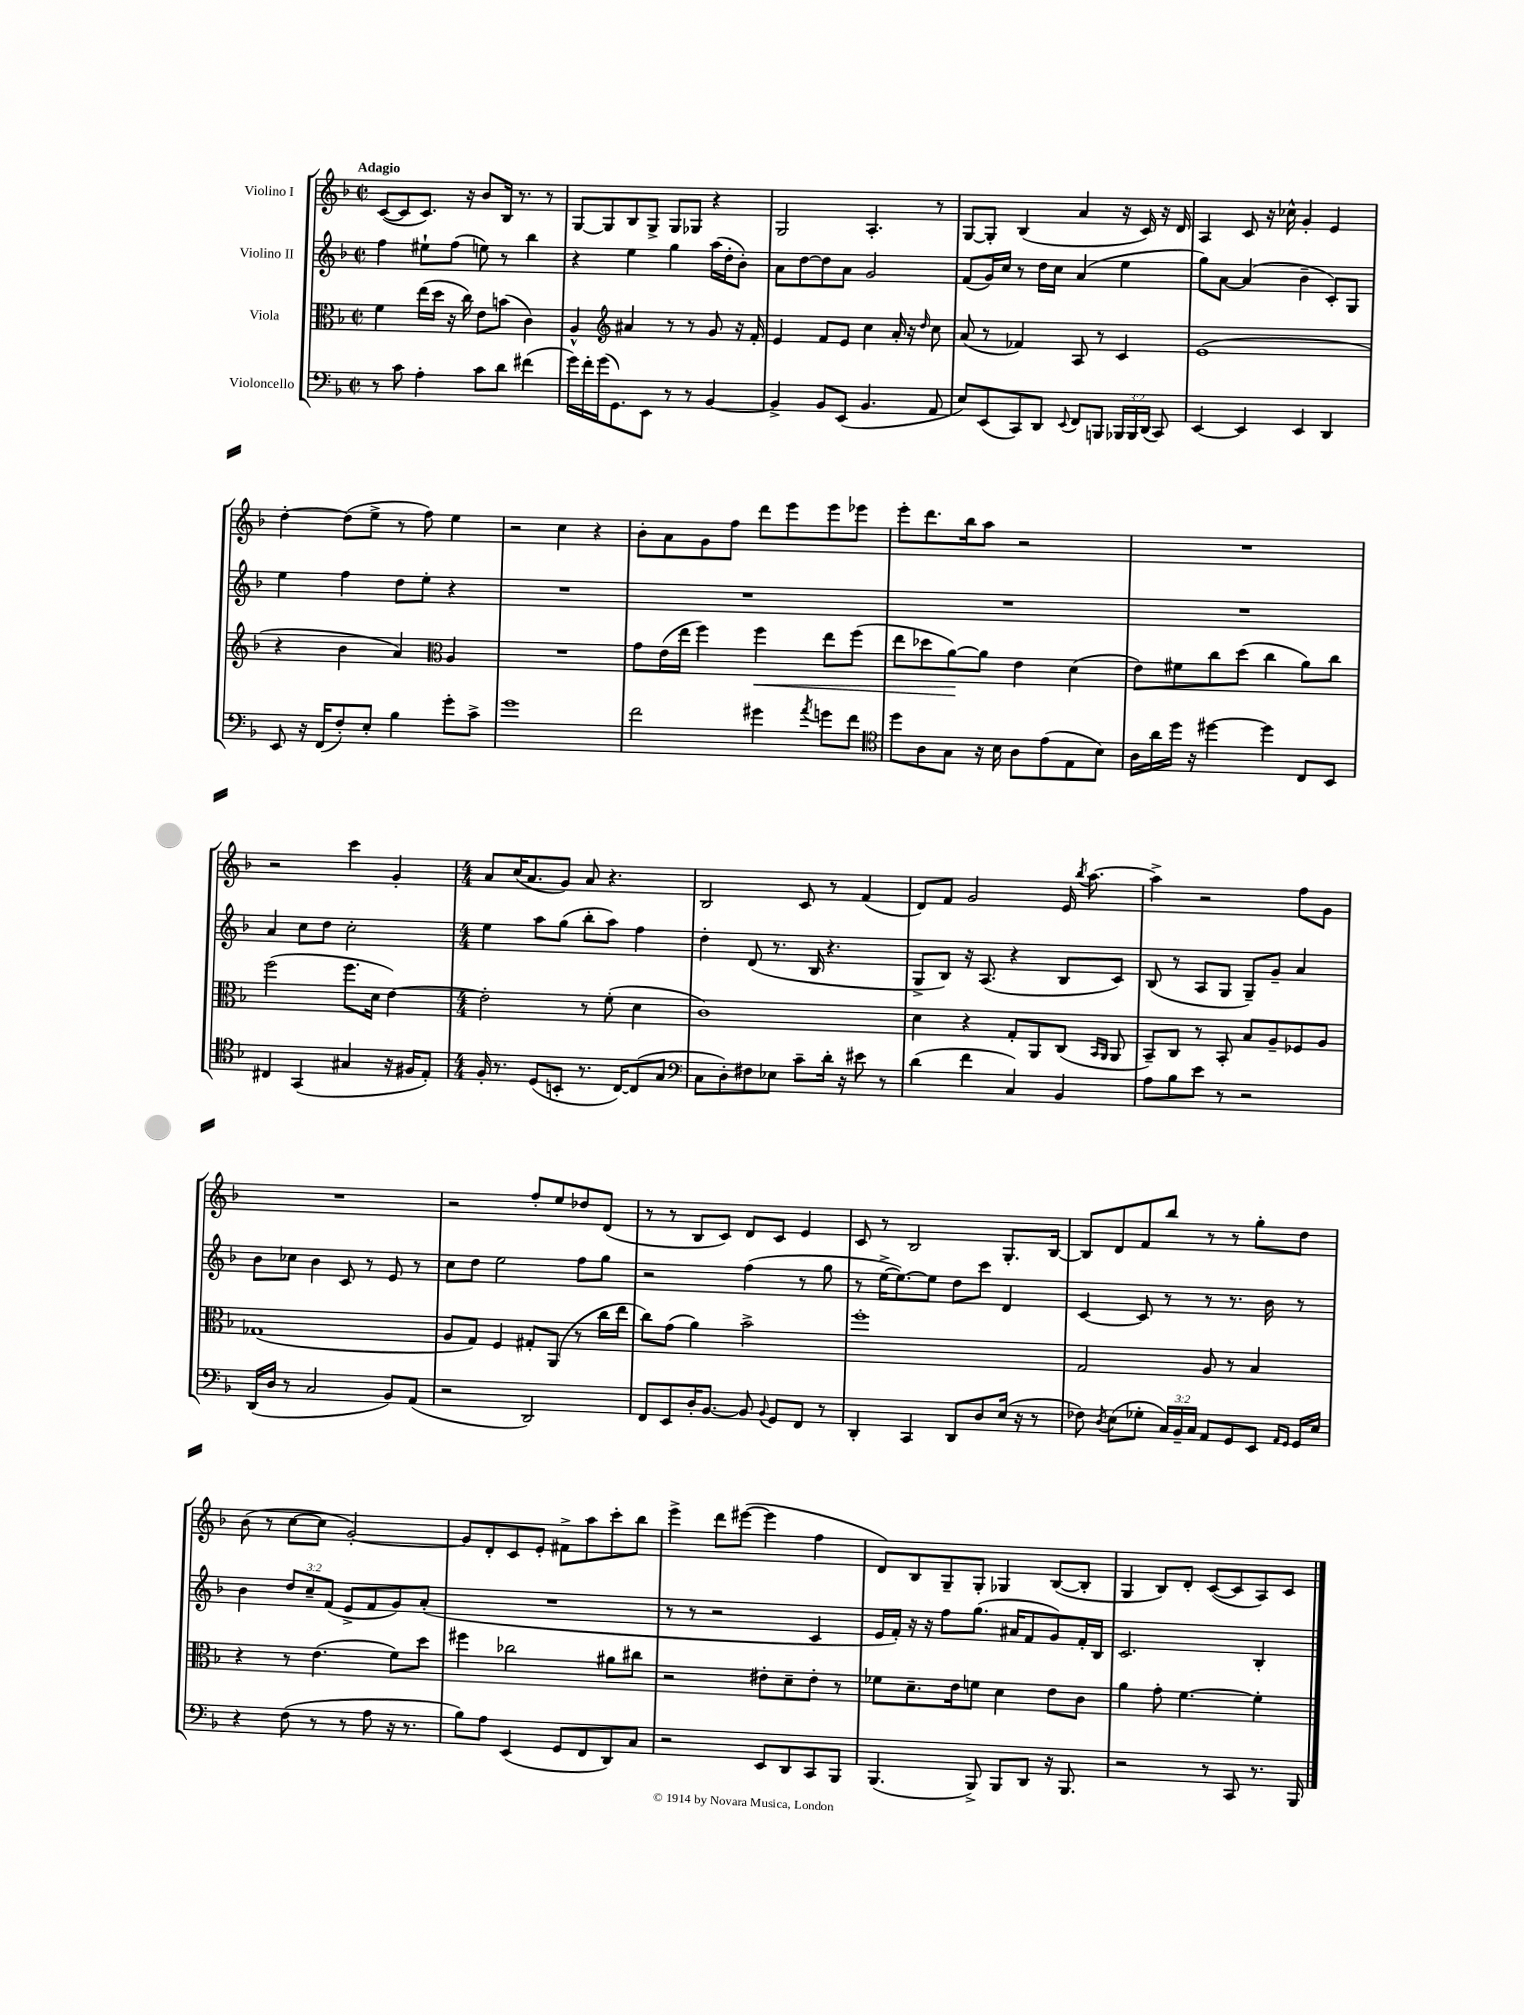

**kern	**kern	**kern	**kern
*staff4	*staff3	*staff2	*staff1
*clefF4	*clefC3	*clefG2	*clefG2
*k[b-]	*k[b-]	*k[b-]	*k[b-]
*M2/2	*M2/2	*M2/2	*M2/2
*met(c|)	*met(c|)	*met(c|)	*met(c|)
8r	4f	4ff	([8c
8c	.	.	8c]
4A'	(16ee	8ee#`	8.c)
.	16dd	.	.
.	16r	(8ff	.
.	16cc)	.	16r
8c	8e	8ee)	8b-
8d	(8b	8r	16B-
.	.	.	8.r
(4f#	4c)	4bb-	.
.	.	.	8r
=	=	=	=
16g)	4A^^	4r	[8G
16f'	.	.	.
(16g	.	.	8G]
8.GG)	.	.	.
*	*clefG2	*	*
.	4a#	4ee	8B-
8EE	.	.	8G^
8r	8r	4gg	8G
8r	8r	.	8G-
[4BB-	8g	(16aa	4r
.	.	16dd'	.
.	16r	8b-')	.
.	16f'	.	.
=	=	=	=
4BB-^]	4e	8a	2G
.	.	[8dd	.
8BB-	8f	8dd]	.
(8EE	8e	8a	.
4.BB-	4cc	2g	4.A'
.	16a'	.	.
.	16r	.	.
.	16qqdd	.	.
8AA	8cc	.	8r
=	=	=	=
8E)	(8a	(8f	[8G
(8EE	8r	16g)	8G']
.	.	16cc	.
8CC)	4f-)	8r	(4B-
8DD	.	16dd	.
.	.	16cc	.
8qqEE	.	.	.
8FF	8A	(4a	4a
8BBB	8r	.	.
24BBB-	4c	4ee	16r
24BBB-	.	.	.
.	.	.	16c)
(24DD	.	.	.
8CC)	.	.	16r
.	.	.	16d
=	=	=	=
[4EE	(1e	8gg)	4A
.	.	[8a	.
4EE]	.	(4a]	8c
.	.	.	16r
.	.	.	16cc-^^
4EE	.	4b-~	4g'
4DD	.	8c')	4e
.	.	8G	.
=	=	=	=
8EE	4r	4ee	[4dd'
16r	.	.	.
(16FF	.	.	.
8F')	4b-	4ff	(8dd]
8E'	.	.	8ee^
4B-	4a)	8dd	8r
.	.	8ee'	8ff)
*	*clefC3	*	*
8g'	4A	4r	4ee
8c^	.	.	.
=	=	=	=
1g	1r	1r	2r
.	.	.	4cc
.	.	.	4r
=	=	=	=
2f	8g	1r	8b-'
.	(16e	.	8a
.	16ee	.	.
.	4ff)	.	8g
.	.	.	8ff
4g#	4ff	.	8ddd
.	.	.	8eee
8qa	.	.	.
8g	8ee	.	8eee
8f	(8ff	.	8eee-
=	=	=	=
*clefC4	*	*	*
8dd	8ee	1r	8eee'
8A	8dd-	.	8.ddd
8G	[8a)	.	.
.	.	.	16bb-
16r	8a]	.	8aa
16B-	.	.	.
8A	4e	.	2r
(8e	.	.	.
8E	(4d	.	.
8B-)	.	.	.
=	=	=	=
16A	8e)	1r	1r
16a	.	.	.
16dd	8f#	.	.
16r	.	.	.
[4dd#	8cc	.	.
.	(8dd	.	.
4dd#]	4cc	.	.
8C	8a)	.	.
8BB-	8cc	.	.
=	=	=	=
4C#	(2ff	4a	2r
(4GG	.	8cc	.
.	.	8dd	.
4G#	8.ff	2cc'	4ccc
.	16d	.	.
16r	[4e)	.	4g'
16F#	.	.	.
8E')	.	.	.
=	=	=	=
*M4/4	*M4/4	*M4/4	*M4/4
16F'	2e']	4ee	8a
8.r	.	.	.
.	.	.	(16cc
.	.	.	8.a
(8D	.	8aa	.
8BB'	.	(8gg	8g)
8.r	8r	8bb-'	8a
.	(8f'	8aa)	4.r
[16C)	.	.	.
(8C]	4d	4ff	.
8G	.	.	.
=	=	=	=
*clefF4	*	*	*
8C	1c)	4dd'	2B-
8D')	.	.	.
8F#	.	(8d	.
8E-	.	8.r	.
8c~	.	.	8c
.	.	16B-	.
16d'	.	4.r	8r
16r	.	.	.
8e#	.	.	(4f
8r	.	.	.
=	=	=	=
(4d	4d	8G^	8d)
.	.	8B-)	8f
4f	4r	16r	2g
.	.	(8.A	.
4C)	8G'	4r	.
.	8AA	.	.
4BB-	(8C	8B-	16e
.	.	.	8qbb-
.	.	.	[8.aa
.	16qqBB-	.	.
.	16qqAA	.	.
.	8AA	8c)	.
=	=	=	=
8A	8BB-~)	(8B-	4aa^]
8B-	8C	8r	.
8e	8r	8A	2r
8r	8BB-'	8G	.
2r	8B-	8G~)	.
.	8A~	8g~	.
.	8F-	4a	8ff
.	8A	.	8g
=	=	=	=
(16DD	(1G-	8b-	1r
16D	.	.	.
8r	.	8cc-	.
2C	.	4b-	.
.	.	8c	.
.	.	8r	.
8BB-)	.	8e	.
(8AA	.	8r	.
=	=	=	=
2r	8A	8cc	2r
.	8G)	8dd	.
.	4F	2ee	.
2DD)	8G#'	.	8ff'
.	(8AA	.	8ee
.	8r	8ff	8dd-
.	16cc	8gg	(8d
.	16ee	.	.
=	=	=	=
8FF	8cc)	2r	8r
8EE	(8g	.	8r
16D'	4a)	.	8B-
[8.BB-	.	.	.
.	.	.	8c)
8BB-]	2b-^	(4ff	8d
8qqBB-	.	.	.
8GG	.	.	8c
8FF	.	8r	4e
8r	.	8gg	.
=	=	=	=
4DD'	1ff'	8r	8c
.	.	[16ee^	8r
.	.	8.ee_)	.
4CC	.	.	2B-
.	.	8ee]	.
8DD	.	8dd	.
8D	.	8ccc	.
(16E	.	4d	8.G'
16r	.	.	.
8r	.	.	.
.	.	.	[16B-
=	=	=	=
8F-)	2G	[4c	8B-]
8qD	.	.	.
(8E	.	.	8d
8G-'	.	8c]	8f
24C)	.	8r	8bb-
24BB-~	.	.	.
24C	.	.	.
8AA	8A	8r	8r
8GG	8r	8.r	8r
8EE	4B-	.	8gg'
.	.	16b-	.
16qqAA	.	.	.
16qqGG	.	.	.
16GG	.	8r	8dd
16E	.	.	.
=	=	=	=
4r	4r	4b-	(8b-
.	.	.	8r
(8F	8r	12dd	[8cc
.	.	12cc~	.
8r	(4.e	.	8cc]
.	.	(12f	.
8r	.	8e^	[2g')
8A	.	8f	.
16r	8f)	8g)	.
8.r	.	.	.
.	8dd	(8a'	.
=	=	=	=
8B-)	4ff#	1r	8g]
8A	.	.	8d'
(4EE	2cc-	.	8c
.	.	.	8e'
8GG	.	.	8f#^
8FF	.	.	8aa
8DD)	8a#	.	8ccc'
8C	8cc#	.	8bb-
=	=	=	=
2r	2r	8r	4eee^
.	.	8r	.
.	.	2r	8ddd
.	.	.	([8eee#
8EE	8e#'	.	4eee#]
8DD	8d~	.	.
8CC	8e#'	4c	4ff
8BBB-	8r	.	.
=	=	=	=
(4.BBB-	8f-	16e	8d)
.	.	16f')	.
.	8.d~	16r	8B-
.	.	16r	.
.	.	8ff	8G~
.	16e	.	.
8BBB-^)	8f	(8.gg	8G'
8BBB-	4d	.	4G-
.	.	16a#	.
8DD	.	8f	.
16r	8e	8g)	([8B-
8.BBB-	.	.	.
.	8c	16f'	8B-']
.	.	16B-	.
=	=	=	=
2r	4a	2.c	4G
.	8g'	.	8B-)
.	[4.f	.	8d'
8r	.	.	([8c
8CC	.	.	8c]
8.r	4f']	4B-'	8A)
.	.	.	8c
16BBB-	.	.	.
==	==	==	==
*-	*-	*-	*-
